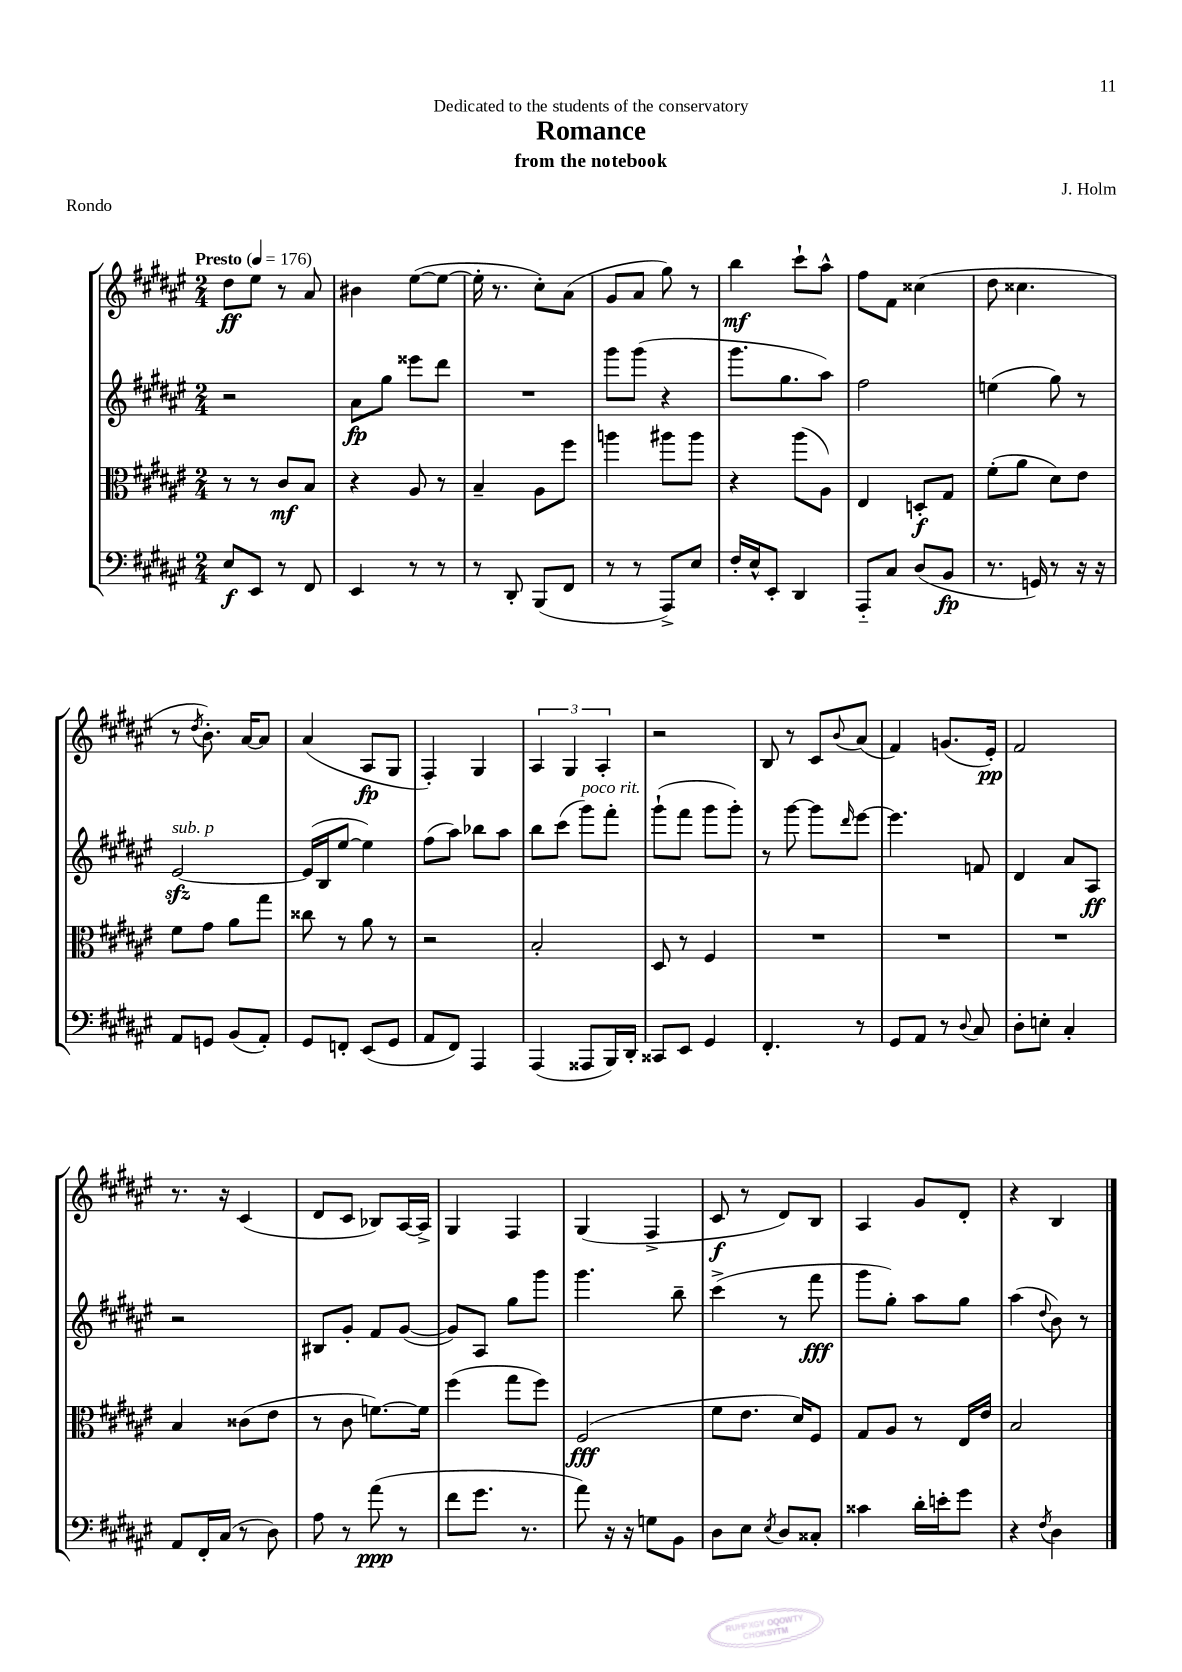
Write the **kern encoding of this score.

**kern	**kern	**kern	**kern
*staff4	*staff3	*staff2	*staff1
*clefF4	*clefC3	*clefG2	*clefG2
*k[f#c#g#d#a#e#]	*k[f#c#g#d#a#e#]	*k[f#c#g#d#a#e#]	*k[f#c#g#d#a#e#]
*M2/4	*M2/4	*M2/4	*M2/4
*MM176	*MM176	*MM176	*MM176
8E#	8r	2r	8dd#
8EE#	8r	.	8ee#
8r	8c#	.	8r
8FF#	8B	.	8a#
=	=	=	=
4EE#	4r	8a#	4b#
.	.	8gg#	.
8r	8A#	8eee##	([8ee#
8r	8r	8ddd#	8ee#_
=	=	=	=
8r	4B~	2r	16ee#']
.	.	.	8.r
8DD#'	.	.	.
(8BBB	8A#	.	8cc#')
8FF#	8ff#	.	(8a#
=	=	=	=
8r	4aa	8ggg#	8g#
8r	.	(8ggg#	8a#
8AAA#^)	8aa#	4r	8gg#)
8E#	8aa#	.	8r
=	=	=	=
16F#'	4r	8.ggg#	4bb
16E#^^	.	.	.
8EE#'	.	.	.
.	.	8.gg#	.
4DD#	(8aa#	.	8ccc#`
.	8A#)	8aa#)	8aa#^^
=	=	=	=
8AAA#'~	4E#	2ff#	8ff#
8C#	.	.	8f#
(8D#	8D'	.	(4cc##
8BB	8G#	.	.
=	=	=	=
8.r	(8f#'	(4ee	8dd#
.	8a#	.	4.cc##
16GG)	.	.	.
8r	8d#)	8gg#)	.
16r	8e#	8r	.
16r	.	.	.
=	=	=	=
8AA#	8f#	[2e#	8r
.	.	.	8qdd#
8GG	8g#	.	8.b')
(8BB	8a#	.	.
.	.	.	[16a#
8AA#')	8gg#	.	8a#]
=	=	=	=
8GG#	8cc##	(16e#]	(4a#
.	.	16B	.
8FF'	8r	[8ee#	.
(8EE#	8a#	4ee#])	8A#
8GG#	8r	.	8G#
=	=	=	=
8AA#	2r	(8ff#	4F#')
8FF#)	.	8aa#)	.
4AAA#	.	8bb-	4G#
.	.	8aa#	.
=	=	=	=
(4AAA#	2B'	8bb	6A#
.	.	(8ccc#	.
.	.	.	6G#
8AAA##	.	8ggg#)	.
.	.	.	6A#'
16BBB)	.	8fff#'	.
16DD#'	.	.	.
=	=	=	=
8CC##	8D#	(8ggg#`	2r
8EE#	8r	8fff#	.
4GG#	4F#	8ggg#	.
.	.	8ggg#')	.
=	=	=	=
4.FF#'	2r	8r	8B
.	.	[8ggg#	8r
.	.	8ggg#]	8c#
.	.	16qqddd#	8qqb
8r	.	[8eee#	(8a#
=	=	=	=
8GG#	2r	4.eee#]	4f#)
8AA#	.	.	.
8r	.	.	(8.g
8qqD#	.	.	.
8C#	.	8f	.
.	.	.	16e#')
=	=	=	=
8D#'	2r	4d#	2f#
8E'	.	.	.
4C#'	.	8a#	.
.	.	8A#	.
=	=	=	=
8AA#	4B	2r	8.r
16FF#'	.	.	.
(16C#	.	.	16r
8r	(8c##	.	(4c#
8D#)	8e#	.	.
=	=	=	=
8A#	8r	8B#	8d#
8r	8c#	8g#'	8c#
(8a#	[8.f)	8f#	8B-)
8r	.	([8g#	[16A#
.	16f]	.	16A#^]
=	=	=	=
8f#	(4ff#	8g#])	4G#
8.g#	.	8A#	.
.	8gg#	8gg#	4F#
8.r	.	.	.
.	8ff#)	8ggg#	.
=	=	=	=
8a#)	(2F#	4.ggg#	(4G#
16r	.	.	.
16r	.	.	.
8G	.	.	4F#^
8BB	.	8bb~	.
=	=	=	=
8D#	8f#	(4ccc#^	8c#
8E#	8.e#	.	8r
8qE#	.	.	.
8D#	.	8r	8d#)
.	16d#)	.	.
8C##'	8F#	8fff#	8B
=	=	=	=
4c##	8G#	8ggg#	4A#
.	8A#	8gg#')	.
16d#'	8r	8aa#	8g#
16e'	.	.	.
8g#	16E#	8gg#	8d#'
.	16e#	.	.
=	=	=	=
4r	2B	(4aa#	4r
8qF#	.	8qqdd#	.
4D#	.	8b)	4B
.	.	8r	.
==	==	==	==
*-	*-	*-	*-
